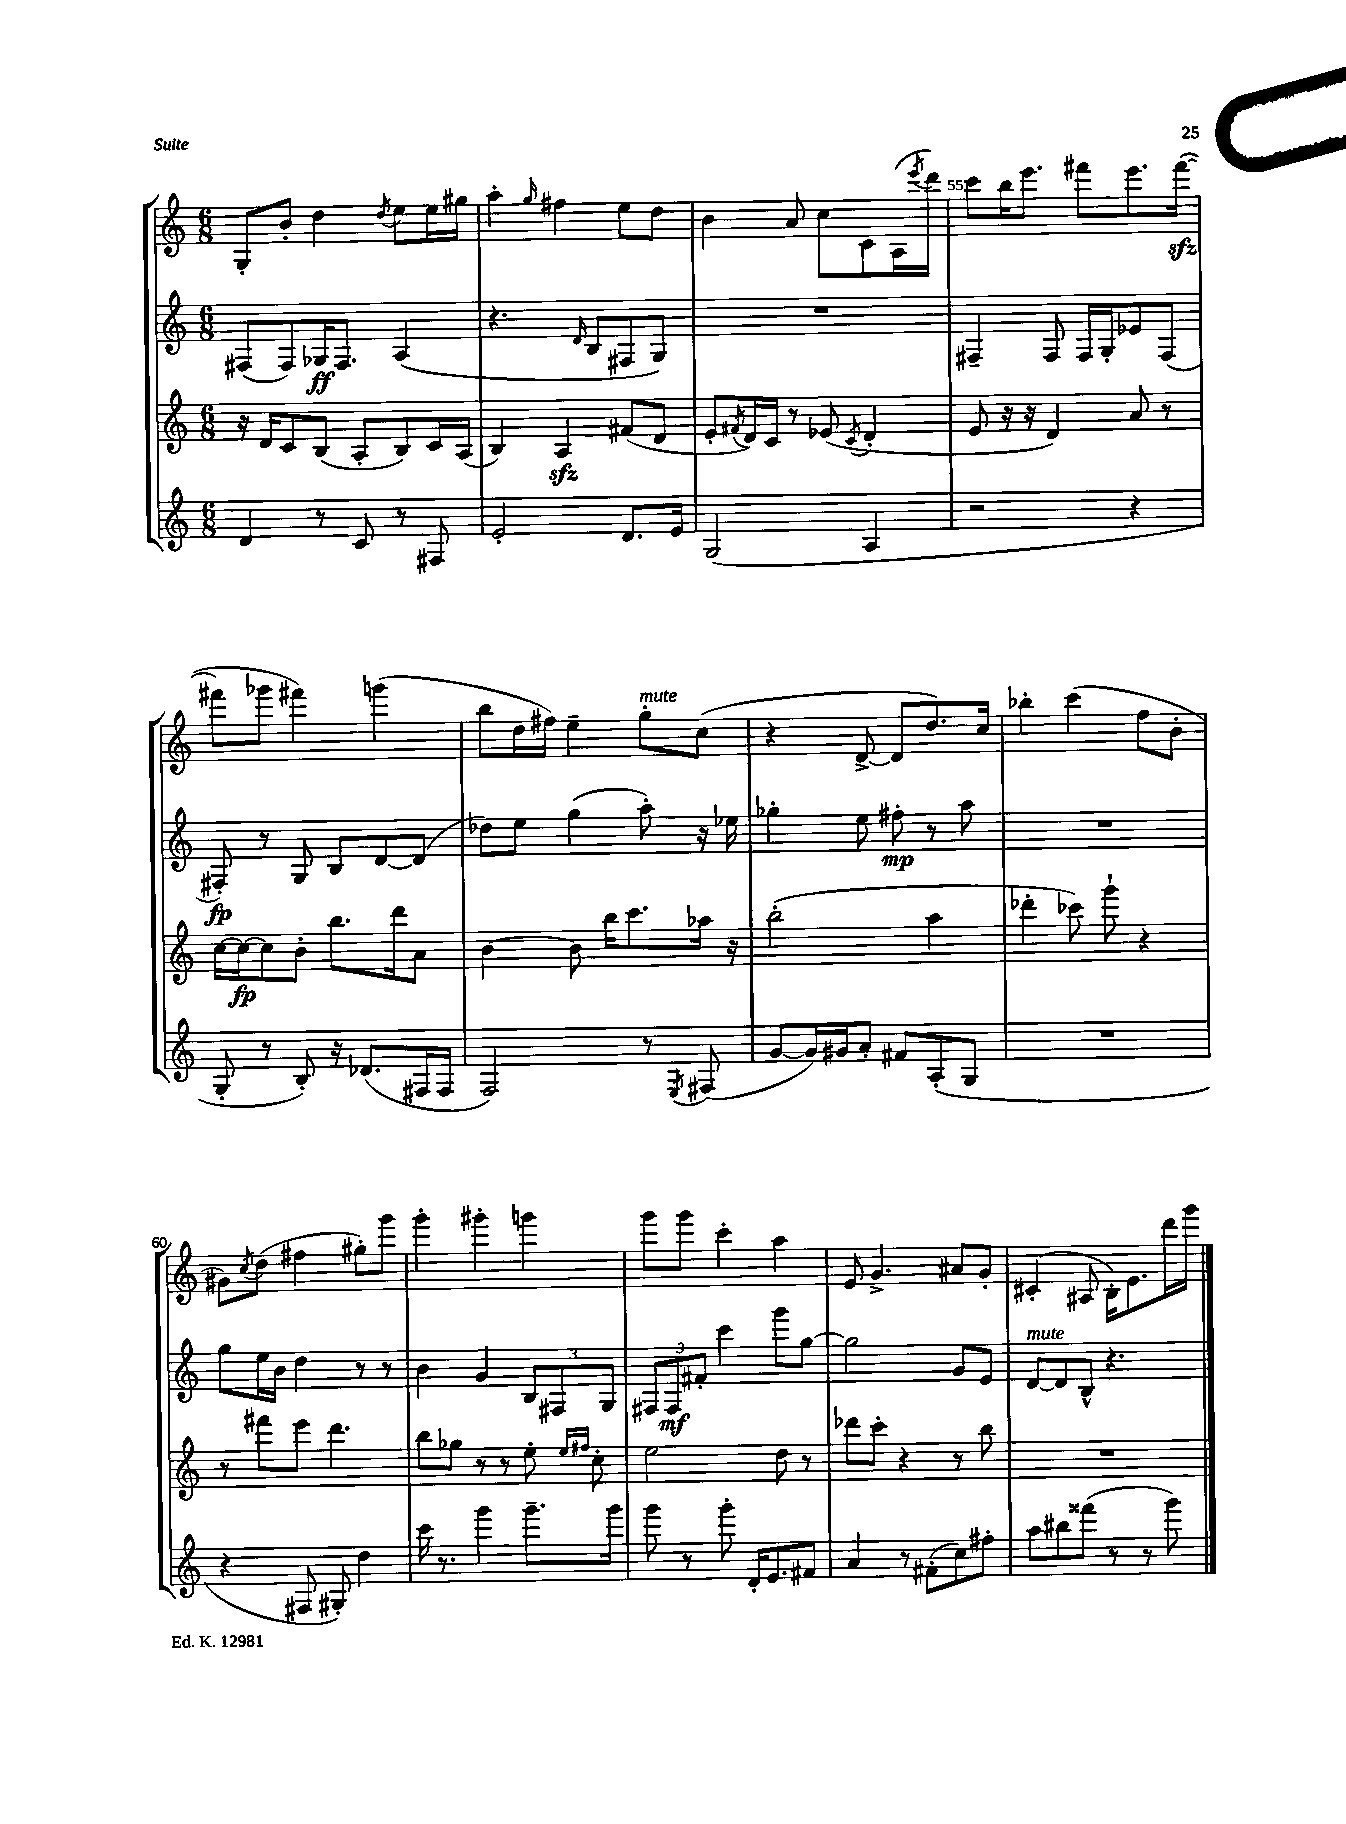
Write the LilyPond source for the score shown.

<<
\new StaffGroup <<
\new Staff = "s0" {
    \clef treble \key c \major \numericTimeSignature \time 6/8
    g8-. b'8-. d''4 \acciaccatura { d''8 } e''8 e''16 gis''16 |
    a''4-. \grace { g''16 } fis''4 e''8 d''8 |
    b'4 a'8 c''8 c'8 a16( \acciaccatura { e'''8 } d'''16) |
    c'''8 b''16 e'''8. fis'''8 e'''8. fis'''16~\sfz( |
    fis'''8 ges'''8 fis'''4) g'''4( |
    b''8 d''16 fis''16) e''4-- g''8-.^\markup { \italic "mute" } c''8( |
    r4 d'8~-> d'8 d''8.) c''16 |
    bes''4-. c'''4( f''8 b'8-. |
    gis'8) \acciaccatura { c''8 } d''8( fis''4 gis''8-.) g'''8 |
    g'''4-. gis'''4-. g'''4 |
    g'''8 g'''8 c'''4-. a''4 |
    e'8 g'4.-> ais'8 g'8-. |
    cis'4-.( ais8 b16-.) e'8. d'''16 g'''16 \bar "|." |
}
\new Staff = "s1" {
    \clef treble \key c \major \numericTimeSignature \time 6/8
    fis8( fis8) ges16\ff fis8. a4( |
    r4. \grace { d'16 } b8 fis8 g8) |
    R2. |
    fis4-- fis8 fis16 g16-. ees'8 fis8( |
    fis8-.\fp) r8 g8 b8 d'8~ d'8( |
    des''8) e''8 g''4( a''8-.) r16 ees''16 |
    ges''4-. e''8 fis''8-.\mp r8 a''8 |
    R2. |
    g''8 e''16 b'16 d''4 r8 r8 |
    b'4 g'4 \tuplet 3/2 { b8 fis8 g8 } |
    \tuplet 3/2 { fis8 fis8\mf fis'8-. } c'''4 g'''8 g''8~ |
    g''2 g'8 e'8 |
    d'8~^\markup { \italic "mute" } d'8 b8-^ r4. \bar "|." |
}
\new Staff = "s2" {
    \clef treble \key c \major \numericTimeSignature \time 6/8
    r16 d'16 c'8 b8( a8-. b8) c'16 a16( |
    b4) a4\sfz fis'8( d'8 |
    e'8-. \acciaccatura { fis'8 } d'16) c'16 r8 ees'8( \acciaccatura { c'8 } d'4-. |
    e'8 r16 r16 d'4) a'8 r8 |
    c''16~ c''16~\fp c''8 b'8-. b''8. d'''16 a'8 |
    b'4~ b'8 b''16 c'''8. aes''16 r16 |
    b''2-.( a''4 |
    des'''4-. ces'''8) g'''8-! r4 |
    r8 fis'''8 e'''8 d'''4. |
    b''8 ges''8 r8 r8 e''8-. \grace { e''16 fis''16 } c''8-. |
    e''2 d''8 r8 |
    des'''8 c'''8-. r4 r8 b''8 |
    R2. \bar "|." |
}
\new Staff = "s3" {
    \clef treble \key c \major \numericTimeSignature \time 6/8
    d'4 r8 c'8 r8 fis8 |
    e'2-. d'8. e'16 |
    g2( a4 |
    r2 r4 |
    g8-. r8 b8-.) r16 des'8.( fis16 fis16 |
    f2) r8 \acciaccatura { e8 } fis8( |
    g'8~ g'16) gis'16 a'8-. fis'8 a8-.( g8 |
    R2. |
    r4 fis8 gis8-.) d''4 |
    c'''16 r8. g'''4 g'''8.-- g'''16 |
    g'''8 r8 g'''8-. d'16-. e'8. fis'8 |
    a'4 r8 fis'8-.( c''8) fis''8-. |
    a''8 bis''8 fisis'''8( r8 r8 g'''8) \bar "|." |
}
>>
>>
\layout { \context { \Score currentBarNumber = #52 \override BarNumber.break-visibility = ##(#f #t #t) barNumberVisibility = #(every-nth-bar-number-visible 5) } }
